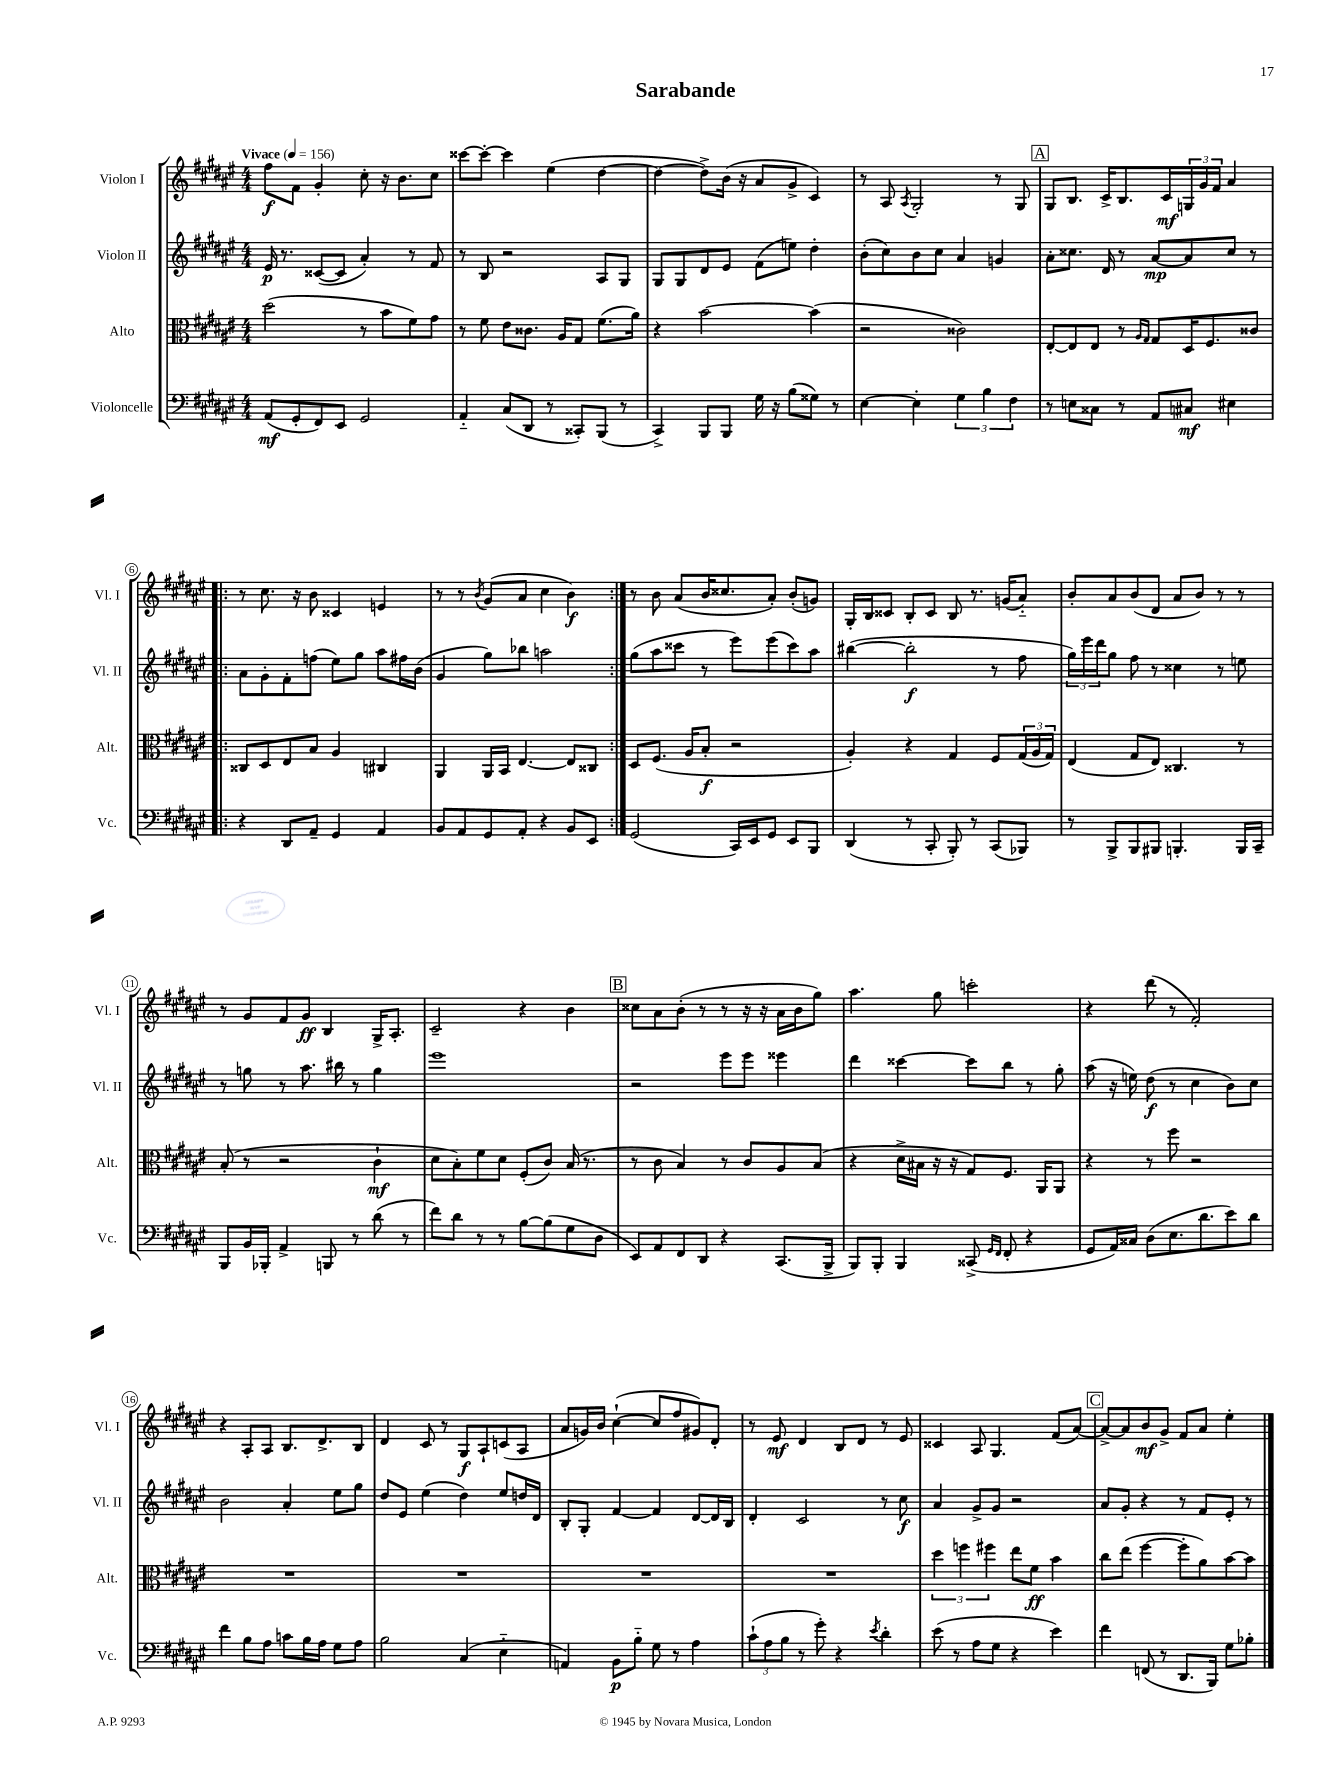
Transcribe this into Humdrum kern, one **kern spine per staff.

**kern	**dynam	**kern	**dynam	**kern	**dynam	**kern	**dynam
*part4	*part4	*part3	*part3	*part2	*part2	*part1	*part1
*staff4	*staff4	*staff3	*staff3	*staff2	*staff2	*staff1	*staff1
*I"Violoncelle	*	*I"Alto	*	*I"Violon II	*	*I"Violon I	*
*I'Vc.	*	*I'Alt.	*	*I'Vl. II	*	*I'Vl. I	*
*clefF4	*	*clefC3	*	*clefG2	*	*clefG2	*
*k[f#c#g#d#a#e#]	*	*k[f#c#g#d#a#e#]	*	*k[f#c#g#d#a#e#]	*	*k[f#c#g#d#a#e#]	*
*M4/4	*	*M4/4	*	*M4/4	*	*M4/4	*
*MM156	*	*MM156	*	*MM156	*	*MM156	*
=1	=1	=1	=1	=1	=1	=1	=1
!	!	!	!	!	!	!LO:TX:a:B:t=Vivace	!
(8AA#/L	mf	(2dd#\	.	16e#/	p	8ff#\L	f
.	.	.	.	8.r	.	.	.
8GG#'/	.	.	.	.	.	8f#\J	.
8FF#/)	.	.	.	([8c##X/L	.	4g#'/	.
8EE#/J	.	.	.	8c##/J]	.	.	.
2GG#/	.	8r	.	4a#'/)	.	8cc#'\	.
.	.	8b\L	.	.	.	16r	.
.	.	.	.	.	.	8.b\L	.
.	.	8f#\)	.	8r	.	.	.
.	.	8g#\J	.	8f#/	.	8cc#\J	.
=2	=2	=2	=2	=2	=2	=2	=2
4AA#/	.	8r	.	8r	.	[8ccc##X\L	.
.	.	8f#\	.	8B/	.	8ccc##'\J_	.
(8C#/L	.	8e#\L	.	2r	.	4ccc##\]	.
8DD#/J	.	8.c##X\J	.	.	.	.	.
8r	.	.	.	.	.	(4ee#\	.
.	.	16A#/KL	.	.	.	.	.
8CC##X'/L)	.	8G#/J	.	.	.	.	.
(8BBB/J	.	(8.f#\L	.	8A#/L	.	[4dd#\	.
8r	.	.	.	8G#/J	.	.	.
.	.	16a#\Jk)	.	.	.	.	.
=3	=3	=3	=3	=3	=3	=3	=3
4CC#^/)	.	4r	.	8G#/L	.	4dd#\_	.
.	.	.	.	8G#/	.	.	.
8BBB/L	.	[2b\	.	8d#/	.	8dd#^\L])	.
8BBB/J	.	.	.	8e#/J	.	(16b\Jk	.
.	.	.	.	.	.	16r	.
16G#\	.	.	.	(8f#\L	.	8a#/L	.
16r	.	.	.	.	.	.	.
(8B\L	.	.	.	8een\J)	.	8g#^/J	.
8G##X\J)	.	(4b\]	.	4dd#'\	.	4c#/)	.
8r	.	.	.	.	.	.	.
=4	=4	=4	=4	=4	=4	=4	=4
[4E#\	.	2r	.	(8b'\L	.	8r	.
.	.	.	.	8cc#\)	.	8A#/	.
.	.	.	.	.	.	8qA#/	.
4E#'\]	.	.	.	8b\	.	2G#'/	.
.	.	.	.	8cc#\J	.	.	.
6G#\	.	2c##X\)	.	4a#/	.	.	.
6B\	.	.	.	.	.	.	.
.	.	.	.	4gn/	.	8r	.
6F#\	.	.	.	.	.	.	.
.	.	.	.	.	.	8G#/	.
!!LO:REH:place=s1:t=A
=5	=5	=5	=5	=5	=5	=5	=5
8r	.	[8E#'/L	.	8a#'\L	.	8G#/L	.
8En\L	.	8E#/]	.	8.cc##X\J	.	8.B/J	.
8C##X\J	.	8E#/J	.	.	.	.	.
.	.	.	.	16d#/	.	16c#^/KL	.
8r	.	8r	.	8r	.	8.B/	.
.	.	16qqA#/LL	.	.	.	.	.
.	.	16qqG#/JJ	.	.	.	.	.
8AA#/L	.	8G#/L	.	[8a#/L	mp	.	.
.	.	.	.	.	.	16c#/L	mf
8C#X/J	mf	16D#/K	.	8a#/]	.	24Gn/	.
.	.	.	.	.	.	24g#/	.
.	.	8.F#/	.	.	.	.	.
.	.	.	.	.	.	24f#/JJ	.
4E#X\	.	.	.	8cc##/J	.	4a#/	.
.	.	8c##X/J	.	8r	.	.	.
!!LO:LB:g=z
=6!|:	=6!|:	=6!|:	=6!|:	=6!|:	=6!|:	=6!|:	=6!|:
4r	.	8C##X/L	.	8a#\L	.	8r	.
.	.	8D#/	.	8g#'\	.	8.cc#\	.
8DD#/L	.	8E#/	.	8f#'\	.	.	.
.	.	.	.	.	.	16r	.
8AA#~/J	.	8B/J	.	(8ffn\J	.	8b\	.
4GG#/	.	4A#/	.	8ee#\L)	.	4c##X/	.
.	.	.	.	8gg#\J	.	.	.
4AA#/	.	4C#X/	.	8aa#\L	.	4en/	.
.	.	.	.	16ff#X\L	.	.	.
.	.	.	.	(16b\JJ	.	.	.
=7	=7	=7	=7	=7	=7	=7	=7
8BB/L	.	4AA#/	.	4g#/	.	8r	.
8AA#/	.	.	.	.	.	8r	.
.	.	.	.	.	.	8qb/	.
8GG#/	.	16AA#/LL	.	8gg#\L)	.	(8g#/L	.
.	.	16BB/JJ	.	.	.	.	.
8AA#'/J	.	[4.E#/	.	8bb-X\J	.	8a#/J	.
4r	.	.	.	2aan\	.	4cc#\	.
8BB/L	.	8E#/L]	.	.	.	4b\)	f
8EE#/J	.	8C##X/J	.	.	.	.	.
=8:|!	=8:|!	=8:|!	=8:|!	=8:|!	=8:|!	=8:|!	=8:|!
(2GG#/	.	8D#/L	.	(8gg#\L	.	8r	.
.	.	(8.F#/J	.	8aa#\	.	8b\	.
.	.	.	.	8ccc##X\J	.	(8a#/L	.
.	.	16A#/KL	.	.	.	.	.
.	.	8B'/J	f	8r	.	16b/K	.
.	.	.	.	.	.	8.cc##X/	.
16CC#/LL)	.	2r	.	8eee#\L)	.	.	.
16EE#/J	.	.	.	.	.	.	.
8GG#/J	.	.	.	(8eee#\	.	8a#'/J)	.
8EE#/L	.	.	.	8ccc##\)	.	(8b'/L	.
8BBB/J	.	.	.	8aa#\J	.	8gn/J)	.
=9	=9	=9	=9	=9	=9	=9	=9
(4DD#/	.	4A#'/)	.	([4bb#X\	.	16G#'/LL	.
.	.	.	.	.	.	16B/J	.
.	.	.	.	.	.	8c##X/J	.
8r	.	4r	.	2bb#'\]	f	8B'/L	.
8CC#'/	.	.	.	.	.	8c##/J	.
8BBB'/)	.	4G#/	.	.	.	8B/	.
8r	.	.	.	.	.	8.r	.
(8CC#/L	.	8F#/L	.	8r	.	.	.
.	.	.	.	.	.	(16gn/KL	.
8BBB-X/J)	.	(24G#/L	.	8ff#\	.	8a#/J)	.
.	.	24A#/	.	.	.	.	.
.	.	24G#/JJ)	.	.	.	.	.
=10	=10	=10	=10	=10	=10	=10	=10
8r	.	(4E#/	.	24gg#\LL)	.	8b'/L	.
.	.	.	.	24eee#\	.	.	.
.	.	.	.	24ddd#\J	.	.	.
8BBB^/L	.	.	.	8gg#\J	.	8a#/	.
8BBB/	.	8G#/L	.	8ff#\	.	(8b/	.
8BBB#X/J	.	8E#/J)	.	8r	.	8d#/J	.
4.BBBn'/	.	4.C##X/	.	4cc##X\	.	8a#/L	.
.	.	.	.	.	.	8b/J)	.
.	.	.	.	8r	.	8r	.
16BBB/LL	.	8r	.	8een\	.	8r	.
16CC#~/JJ	.	.	.	.	.	.	.
!!LO:LB:g=z
=11	=11	=11	=11	=11	=11	=11	=11
8BBB/L	.	(8B'/	.	8r	.	8r	.
16BB/L	.	8r	.	8ggn\	.	8g#/L	.
16BBB-X'/JJ	.	.	.	.	.	.	.
4AA#^/	.	2r	.	8r	.	8f#/	.
.	.	.	.	8.aa#\	.	8g#/J	ff
8BBBn/	.	.	.	.	.	4B/	.
.	.	.	.	16bb#X\	.	.	.
8r	.	.	.	8r	.	.	.
(8d#\	.	4c#`\	mf	4gg\	.	16G#^/KL	.
.	.	.	.	.	.	8.A#'/J	.
8r	.	.	.	.	.	.	.
=12	=12	=12	=12	=12	=12	=12	=12
8f#\L)	.	8d#\L	.	1eee#	.	2c#~/	.
8d#\J	.	8B'\)	.	.	.	.	.
8r	.	8f#\	.	.	.	.	.
8r	.	8d#\J	.	.	.	.	.
[8B\L	.	(8F#'/L	.	.	.	4r	.
(8B\]	.	8c#/J)	.	.	.	.	.
8G#\	.	(16B/	.	.	.	4b\	.
.	.	8.r	.	.	.	.	.
8D#\J	.	.	.	.	.	.	.
!!LO:REH:place=s1:t=B
=13	=13	=13	=13	=13	=13	=13	=13
8EE#/L)	.	8r	.	2r	.	8cc##X\L	.
8AA#/	.	8c#\	.	.	.	8a#\	.
8FF#/	.	4B/)	.	.	.	(8b'\J	.
8DD#/J	.	.	.	.	.	8r	.
4r	.	8r	.	8eee#\L	.	8r	.
.	.	8c#/L	.	8eee#\J	.	16r	.
.	.	.	.	.	.	16r	.
(8.CC#/L	.	8A#/	.	4eee##X\	.	16a#\LL	.
.	.	.	.	.	.	16b\J	.
.	.	(8B/J	.	.	.	8gg#\J)	.
16BBB^/Jk	.	.	.	.	.	.	.
=14	=14	=14	=14	=14	=14	=14	=14
8BBB/L)	.	4r	.	4ddd#\	.	4.aa#\	.
8BBB'/J	.	.	.	.	.	.	.
4BBB/	.	16d#^\LL	.	[4ccc##X\	.	.	.
.	.	16B#X\JJ	.	.	.	.	.
.	.	16r	.	.	.	8gg#\	.
.	.	16r	.	.	.	.	.
(8CC##X^/	.	8G#/L)	.	8ccc##\L]	.	2cccn'\	.
16qqGG#/LL	.	.	.	.	.	.	.
16qqFF#/JJ	.	.	.	.	.	.	.
8FF#'/	.	8.F#/J	.	8bb\J	.	.	.
4r	.	.	.	8r	.	.	.
.	.	16AA#/KL	.	.	.	.	.
.	.	8AA#/J	.	8gg#'\	.	.	.
=15	=15	=15	=15	=15	=15	=15	=15
8GG#/L	.	4r	.	(8aa#\	.	4r	.
16AA#/L)	.	.	.	16r	.	.	.
16C##X/JJ	.	.	.	16een\)	.	.	.
(8D#\L	.	8r	.	(8dd#\	f	(8ddd#\	.
8.E#\	.	8ff#\	.	8r	.	8r	.
.	.	2r	.	4cc#\	.	2f#'/)	.
8.d#\	.	.	.	.	.	.	.
8e#\)	.	.	.	8b\L)	.	.	.
8d#\J	.	.	.	8cc#\J	.	.	.
!!LO:LB:g=z
=16	=16	=16	=16	=16	=16	=16	=16
4f#\	.	1r	.	2b\	.	4r	.
8B\L	.	.	.	.	.	8A#'/L	.
8A#\J	.	.	.	.	.	8A#/J	.
8cn\L	.	.	.	4a#'/	.	8.B/L	.
16B\L	.	.	.	.	.	.	.
16A#\JJ	.	.	.	.	.	8.d#^/	.
8G#\L	.	.	.	8ee#\L	.	.	.
8A#\J	.	.	.	8gg#\J	.	8B/J	.
=17	=17	=17	=17	=17	=17	=17	=17
2B\	.	1r	.	8dd#/L	.	4d#/	.
.	.	.	.	8e#/J	.	.	.
.	.	.	.	(4ee#\	.	8c#/	.
.	.	.	.	.	.	8r	.
(4C#/	.	.	.	4dd#\)	.	8G#/L	f
.	.	.	.	.	.	8A#`/	.
4E#\	.	.	.	8ee#/L	.	(8cn/	.
.	.	.	.	16ddn/L	.	8A#/J	.
.	.	.	.	16d#/JJ	.	.	.
=18	=18	=18	=18	=18	=18	=18	=18
4AAn/)	.	1r	.	8B'/L	.	8a#/L	.
.	.	.	.	8G#'/J	.	16gn/L)	.
.	.	.	.	.	.	16b/JJ	.
8BB\L	p	.	.	[4f#/	.	([4cc#`\	.
8B\J	.	.	.	.	.	.	.
8G#\	.	.	.	4f#/]	.	8cc#/L]	.
8r	.	.	.	.	.	8ff#/	.
4A#\	.	.	.	[8d#/L	.	8g#X/)	.
.	.	.	.	16d#/L]	.	8d#'/J	.
.	.	.	.	16B/JJ	.	.	.
=19	=19	=19	=19	=19	=19	=19	=19
(12c#`\L	.	1r	.	4d#'/	.	8r	.
12A#\	.	.	.	.	.	.	.
.	.	.	.	.	.	8e#/	mf
12B\J	.	.	.	.	.	.	.
8r	.	.	.	2c#/	.	4d#/	.
8g#'\)	.	.	.	.	.	.	.
4r	.	.	.	.	.	8B/L	.
.	.	.	.	.	.	8d#/J	.
8qe#/	.	.	.	.	.	.	.
4d#'\	.	.	.	8r	.	8r	.
.	.	.	.	8cc#\	f	8e#/	.
=20	=20	=20	=20	=20	=20	=20	=20
(8e#\	.	6dd#\	.	4a#/	.	4c##X/	.
8r	.	.	.	.	.	.	.
.	.	6ffn\	.	.	.	.	.
8A#\L	.	.	.	8g#^/L	.	8A#/	.
.	.	6ff#X\	.	.	.	.	.
8G#\J	.	.	.	8g#/J	.	4.G#/	.
4r	.	8ee#\L	.	2r	.	.	.
.	.	8f#\J	ff	.	.	.	.
4e#\)	.	4b\	.	.	.	(8f#/L	.
.	.	.	.	.	.	[8a#/J)	.
!!LO:REH:place=s1:t=C
=21	=21	=21	=21	=21	=21	=21	=21
4f#\	.	8cc#\L	.	8a#/L	.	8a#^/L_	.
.	.	(8ee#\J	.	8g#'/J	.	8a#/]	.
(8FFn/	.	[4ff#\	.	4r	.	8b/	mf
8r	.	.	.	.	.	8g#^/J	.
8.DD#/L	.	8ff#'\L]	.	8r	.	8f#/L	.
.	.	8a#\)	.	8f#/L	.	8a#/J	.
16BBB/Jk)	.	.	.	.	.	.	.
8G#\L	.	[8b\	.	8e#'/J	.	4ee#'\	.
8B-X'\J	.	8b\J]	.	8r	.	.	.
==	==	==	==	==	==	==	==
*-	*-	*-	*-	*-	*-	*-	*-
